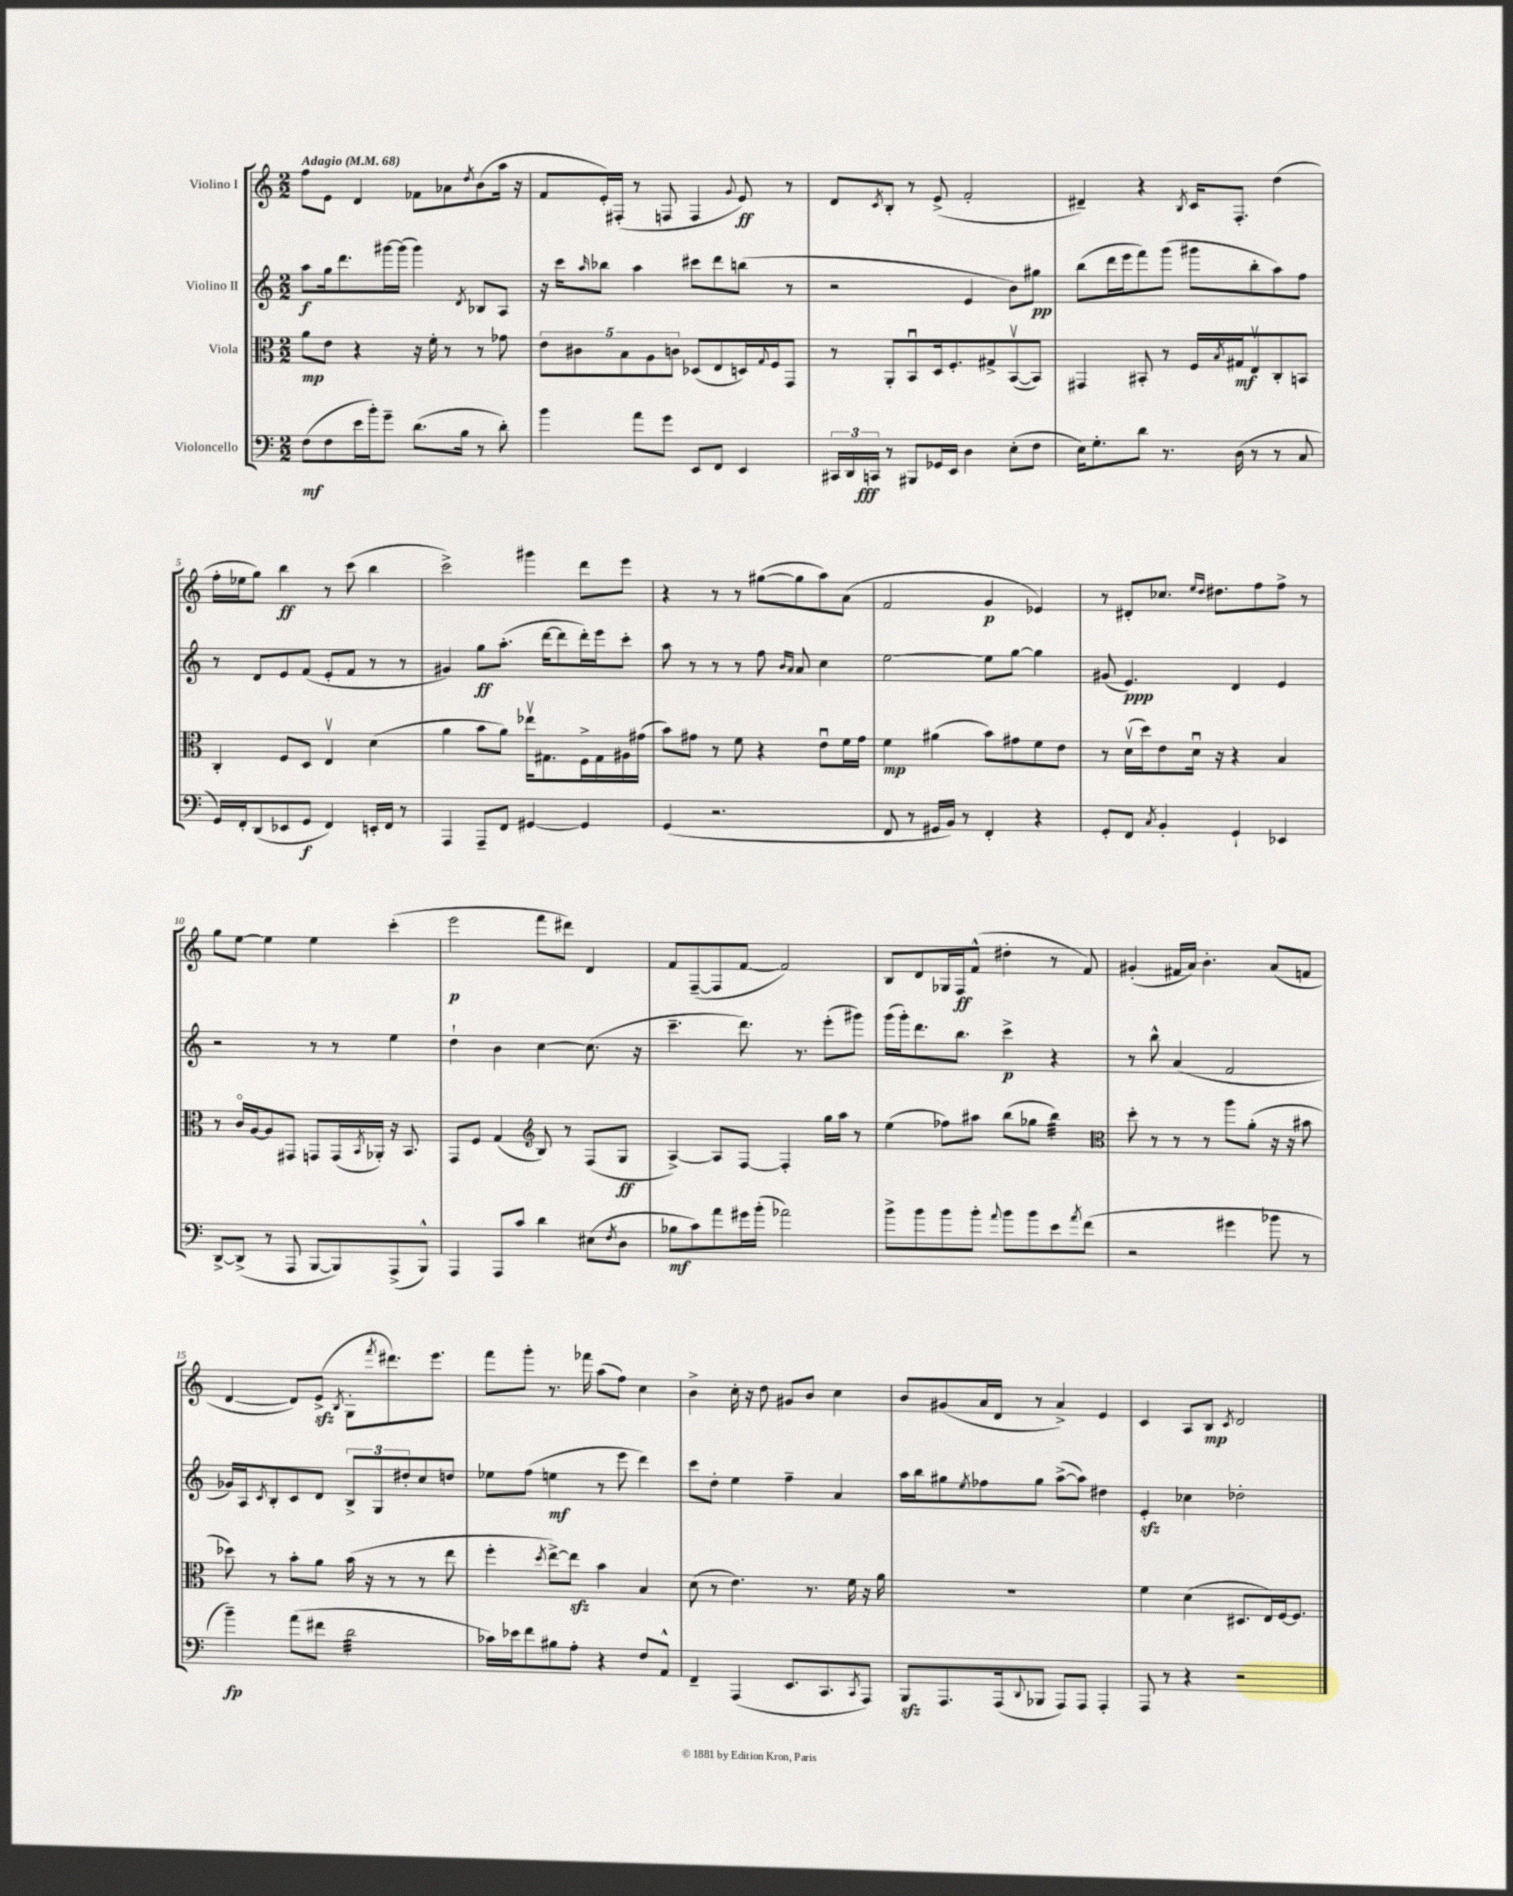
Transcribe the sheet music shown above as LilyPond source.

<<
\new StaffGroup <<
\new Staff = "s0" \with { instrumentName = "Violino I" } {
    \clef treble \key c \major \numericTimeSignature \time 2/2 \tempo "Adagio" 4 = 68
    f''8 e'8 d'4 fes'8 aes'8 \acciaccatura { d''8 } b'8( a''16 r16 |
    f'8 e'16-.) fis16-.( r8 f8 f4 \appoggiatura { g'8 } e'8\ff) r8 |
    d'8 \acciaccatura { c'8 } b8-. r8 e'8->( f'2-. |
    dis'4--) r4 \acciaccatura { b8 } c'16 f8.-. d''4( |
    f''16-. ees''16 g''8) b''4\ff r8 c'''8( b''4 |
    c'''2->) gis'''4 d'''8 e'''8 |
    r4 r8 r8 gis''8~( gis''8 a''8) a'8( |
    f'2 g'4\p ees'4) |
    r8 dis'8-. ces''8. \grace { e''16 d''16 } dis''8. f''8 f''8-> r8 |
    g''8 e''8~ e''4 e''4 c'''4-.( |
    e'''2\p f'''8 dis'''8) d'4 |
    f'8 f8~--( f8 f'8~ f'2) |
    b8 d'8 ges16 f16\ff f'8-^( dis''4-. r8 f'8) |
    gis'4-.( fis'16 a'16) b'4.-. a'8( f'8 |
    d'4~ d'8) e'8->\sfz( \acciaccatura { b8 } g8-. \acciaccatura { f'''8 } dis'''8.) e'''8. |
    f'''8 g'''8-. r8. fes'''16 a''8( f''8) c''4 |
    b'4-> c''16-. r16 d''8 gis'8 b'8 c''4 |
    b'8 gis'8( a'16 d'16 r8 a'4->) e'4 |
    c'4 a8 b8\mp \acciaccatura { c'8 } d'2 \bar "|." |
}
\new Staff = "s1" \with { instrumentName = "Violino II" } {
    \clef treble \key c \major \numericTimeSignature \time 2/2
    a''8\f g''16 d'''8. gis'''16~ gis'''16( gis'''4) \acciaccatura { d'8 } bes8 a8 |
    r16 c'''16 \grace { a''16 } bes''8 a''4 cis'''8 d'''8 b''8( r8 |
    r2 e'4 b'8) gis''8\pp |
    b''8( d'''16 e'''16 f'''8) g'''8( gis'''8 b''8-. a''8) f''8 |
    r8 d'8 e'8 f'8( e'8-. f'8 r8 r8 |
    gis'4) g''8\ff a''8.-.( d'''16~ d'''8 d'''16-.) e'''16 c'''8-. |
    a''8 r8 r8 r8 f''8 \grace { b'16 a'16 } a'8 c''4 |
    e''2~ e''8 g''8~ g''4 |
    gis'8( e'4.\ppp) d'4 e'4 |
    r2 r8 r8 e''4 |
    d''4-! b'4 c''4~ c''8.( r16 |
    c'''4.-- d'''8.) r8. e'''8-.( gis'''8) |
    g'''16( g'''16-.) d'''8. b''8. c'''4->\p r4 |
    r8 b''8-^ a'4( f'2 |
    ges'16) a16 \acciaccatura { c'8 } b8-. c'8 d'8 \tuplet 3/2 { b8-> g8 dis''8-. } c''8 d''8 |
    ees''8 f''8( e''4\mf r8 e'''8 d'''4) |
    c'''8 d''8-. e''4 f''4-- a'4 |
    a''16 b''16 gis''8 \acciaccatura { e''8 } fes''8 gis''8 a''8~->( a''8) dis''4 |
    e'4-.\sfz ces''4 des''2-. \bar "|." |
}
\new Staff = "s2" \with { instrumentName = "Viola" } {
    \clef alto \key c \major \numericTimeSignature \time 2/2
    a'8\mp e'8 r4 r16 f'16-. r8 r8 ges'8 |
    \tuplet 5/4 { e'8 cis'8 b8 a8 c'8 } des8( e8 d16) \appoggiatura { g8 } f16 g,8 |
    r8 a,8-. b,8\downbow d16 f8.-. gis8-> b,8~\upbow( b,8) |
    gis,4 bis,8-. r8 f16 \acciaccatura { b8 } gis16\mf e8\upbow c8-. b,8 |
    c4-. f8 d8 e4\upbow d'4( |
    a'4 b'8 a'8) ees''16\upbow gis8. f16-> gis16 ais16 gis'16( |
    b'8) gis'8 r8 f'8 r4 e'8\downbow f'16 gis'16 |
    f'4\mp ais'4( b'8) gis'8 f'8 e'8 |
    r8 d'16\upbow( d''16) e'8 d'16\downbow r16 r4 b4 |
    r8 c'16\flageolet a16~ a8 gis,8 g,8 g,16( \acciaccatura { b,8 } aes,16-.) r16 b,8. |
    g,8 f8 g4( \clef treble b8) r8 f8( g8\ff |
    a4~->) a8 f8~ f4-. g''16 a''16 r8 |
    e''4( fes''8) ais''8 b''8( ges''8 b''4:32) |
    \clef alto d''8-. r8 r8 r8 a''8 a'8-.( r16 r16 bis'8 |
    des''8) r8 b'8-. a'8 b'16( r16 r8 r8 e''8 |
    f''4-. \acciaccatura { d''8 } e''8~->) e''8\sfz b'4 b4 |
    d'8( r8 e'4.) r8. f'16 r16 a'16 |
    R1 |
    f'4 d'4( dis8. e16) f16~ f8. \bar "|." |
}
\new Staff = "s3" \with { instrumentName = "Violoncello" } {
    \clef bass \key c \major \numericTimeSignature \time 2/2
    f8\mf( f8 e'16 b'16-.) g'8-- d'8.( b16 r8 d'8-.) |
    b'4 a'8 g'8 e,8 f,8 e,4 |
    \tuplet 3/2 { cis,16 d,16 c,16\fff } r8 bis,,8 ges,16 e,16 d4 e8-.( f8 |
    e16) g8.-. d'8 r8. d16( r8 r8 c8 |
    g,16) f,16-. d,8( ees,8 g,8\f f,4) e,16-. f,16 r8 |
    a,,4 a,,8-- f,8 gis,4~ gis,4 |
    g,4( r2. |
    f,8 r8 gis,16 b,16) r8 f,4-. r4 |
    g,8-. f,8 \acciaccatura { c8 } b,4-. g,4-! ees,4 |
    d,8~-> d,8->( r8 a,,8 b,,8~ b,,8) a,,8->( b,,8-^) |
    a,,4 a,,8 c'8 d'4 eis8( \acciaccatura { f8 } d8 |
    bes8\mf c'8) a'8 gis'16 b'16-.( aes'2) |
    b'8-> b'8 b'8 b'8-. \appoggiatura { a'8 } b'8 b'8 e'8 \acciaccatura { a'8 } f'8( |
    r2 gis'4 bes'8 r8 |
    b'4--\fp) a'8( fis'8 d'2:32 |
    ces'16) ees'16 f'8 bis8 a8-. r4 f8 a,8-^ |
    f,4-- a,,4( e,8. c,8. \acciaccatura { c,8 } a,,8) |
    b,,8\sfz a,,8. a,,16( \appoggiatura { d,8 } bes,,8 a,,8) a,,8 a,,4-. |
    a,,8 r8 r4 r2 \bar "|." |
}
>>
>>
